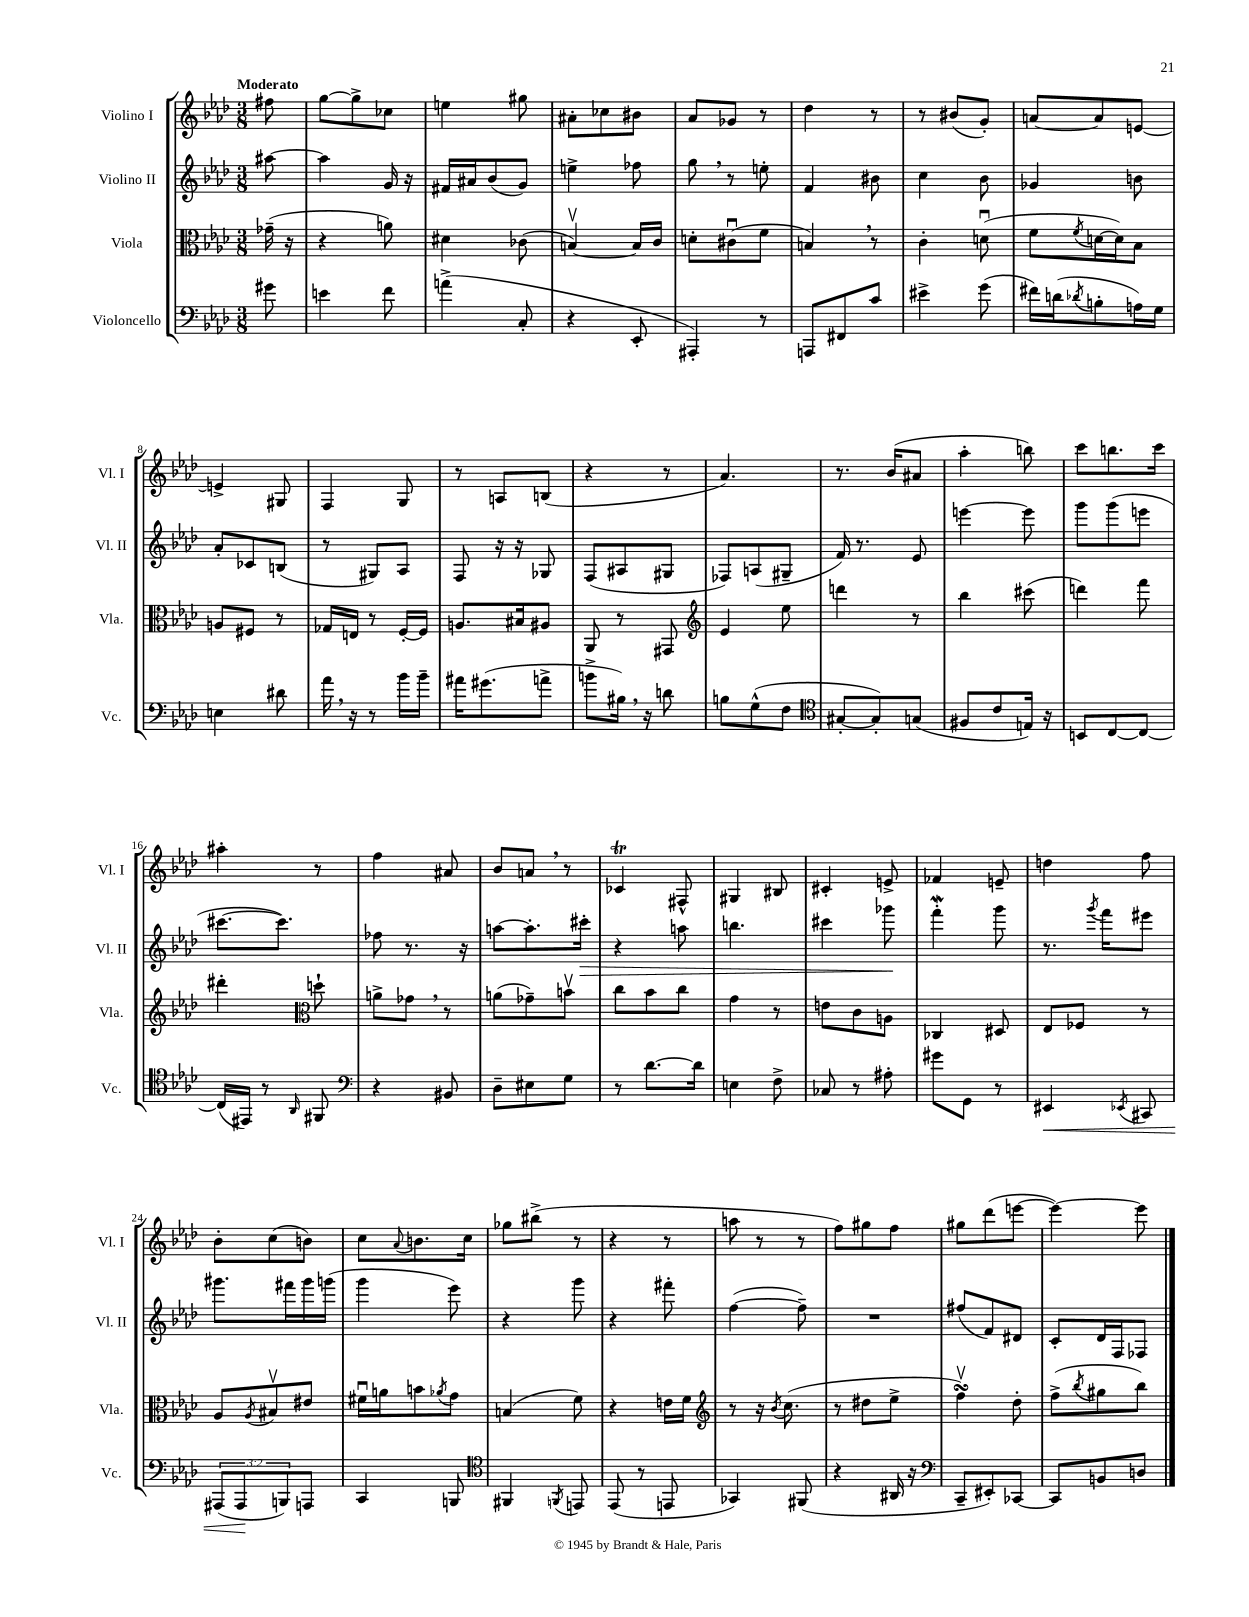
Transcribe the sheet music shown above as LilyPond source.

<<
\new StaffGroup <<
\new Staff = "s0" \with { instrumentName = "Violino I" shortInstrumentName = "Vl. I" } {
    \clef treble \key aes \major \numericTimeSignature \time 3/8 \partial 8 \tempo "Moderato"
    fis''8 |
    g''8~ g''8-> ces''8 |
    e''4 gis''8 |
    ais'8-. ces''8 bis'8 |
    aes'8 ges'8 r8 |
    des''4 r8 |
    r8 bis'8( g'8-.) |
    a'8~ a'8 e'8~ |
    e'4-> gis8 |
    f4 g8 |
    r8 a8 b8( |
    r4 r8 |
    aes'4.) |
    r8. bes'16( ais'8 |
    aes''4-. b''8) |
    c'''8 b''8. c'''16 |
    ais''4-. r8 |
    f''4 ais'8 |
    bes'8 a'8 \breathe r8 |
    ces'4\trill fis8-^ |
    gis4 bis8 |
    cis'4-. e'8-> |
    fes'4 e'8-- |
    d''4 f''8 |
    bes'8-. c''8( b'8) |
    c''8 \appoggiatura { aes'8 } b'8. c''16 |
    ges''8 bis''8->( r8 |
    r4 r8 |
    a''8 r8 r8 |
    f''8) gis''8 f''8 |
    gis''8 des'''8( e'''8~ |
    e'''4~) e'''8 \bar "|." |
}
\new Staff = "s1" \with { instrumentName = "Violino II" shortInstrumentName = "Vl. II" } {
    \clef treble \key aes \major \numericTimeSignature \time 3/8 \partial 8
    ais''8~ |
    ais''4 g'16 r16 |
    fis'16 ais'16 bes'8( g'8) |
    e''4-> fes''8 |
    g''8 \breathe r8 e''8-. |
    f'4 bis'8 |
    c''4 bes'8 |
    ges'4 b'8 |
    aes'8-. ces'8 b8( |
    r8 gis8) aes8 |
    f8 r16 r16 ges8 |
    f8( ais8 gis8 |
    fes8) a8( gis8-- |
    f'16) r8. ees'8 |
    e'''4~ e'''8 |
    g'''8 g'''8( e'''8 |
    cis'''8.~ cis'''8.) |
    fes''8 r8. r16 |
    a''8~ a''8.-. cis'''16-.\> |
    r4 a''8 |
    b''4. |
    cis'''4 ges'''8\! |
    f'''4-.\mordent g'''8 |
    r8. \acciaccatura { g'''8 } f'''16 eis'''8 |
    gis'''8. fis'''16 gis'''16 g'''16( |
    g'''4 ees'''8) |
    r4 g'''8 |
    r4 fis'''8-. |
    f''4~( f''8--) |
    R4. |
    fis''8( f'8) dis'8 |
    c'8-. des'16 f16 fes8 \bar "|." |
}
\new Staff = "s2" \with { instrumentName = "Viola" shortInstrumentName = "Vla." } {
    \clef alto \key aes \major \numericTimeSignature \time 3/8 \partial 8
    ges'16--( r16 |
    r4 a'8) |
    dis'4 ces'8( |
    b4~\upbow) b16 c'16 |
    d'8-. cis'8\downbow( f'8 |
    b4) \breathe r8 |
    c'4-. d'8\downbow( |
    f'8 \acciaccatura { f'8 } d'16~ d'16) bes8 |
    a8 fis8 r8 |
    ges16 e16 r8 f16~-. f16 |
    a8. bis16 ais8 |
    aes,8 r8 gis,8 |
    \clef treble ees'4 ees''8 |
    d'''4 r8 |
    bes''4 cis'''8( |
    d'''4) f'''8 |
    dis'''4-. \clef alto d''8-! |
    a'8-> ges'8 \breathe r8 |
    a'8( ges'8--) b'8\upbow |
    c''8 bes'8 c''8 |
    g'4 r8 |
    e'8 c'8 a8 |
    ces4 dis8 |
    ees8 fes8 r8 |
    aes8 \acciaccatura { aes8 } bis8\upbow eis'8 |
    fis'16\downbow a'16 b'8 \acciaccatura { aes'8 } g'8 |
    b4( f'8) |
    r4 e'16 f'16 |
    \clef treble r8 r16 \acciaccatura { bes'8 } c''8.( |
    r8 dis''8 ees''8-> |
    f''4\upbow\turn) des''8-. |
    f''8->( \acciaccatura { bes''8 } gis''8 bes''8) \bar "|." |
}
\new Staff = "s3" \with { instrumentName = "Violoncello" shortInstrumentName = "Vc." } {
    \clef bass \key aes \major \numericTimeSignature \time 3/8 \override Staff.TupletNumber.text = #tuplet-number::calc-fraction-text \partial 8
    gis'8 |
    e'4 f'8 |
    a'4->( c8-. |
    r4 ees,8-. |
    ais,,4-.) r8 |
    a,,8 fis,8 c'8 |
    eis'4-> g'8( |
    fis'16) d'16( \acciaccatura { des'8 } b8-. a16) g16 |
    e4 dis'8 |
    aes'16 \breathe r16 r8 bes'16 bes'16-- |
    ais'16 gis'8.( a'8-> |
    b'8-> bis16) \breathe r16 d'8 |
    b8 g8-^( f8 |
    \clef tenor gis8~-. gis8-.) g8( |
    fis8 c'8 e16) r16 |
    b,8 c8~ c8~ |
    c16( eis,16) r8 \grace { aes,16 } fis,8 |
    \clef bass r4 bis,8 |
    des8-- eis8 g8 |
    r8 des'8.~ des'16 |
    e4 f8-> |
    ces8 r8 ais8-. |
    gis'8 g,8 r8 |
    eis,4\< \acciaccatura { ees,8 } cis,8 |
    \tuplet 3/2 { ais,,8( ais,,8\! b,,8) } a,,8 |
    c,4 b,,8 |
    \clef tenor fis,4 \acciaccatura { f,8 } e,8 |
    ees,8( r8 e,8 |
    ges,4) fis,8( |
    r4 ais,16 r16 |
    \clef bass c,8-- eis,8-.) ces,8~ |
    ces,8 b,8 d8 \bar "|." |
}
>>
>>
